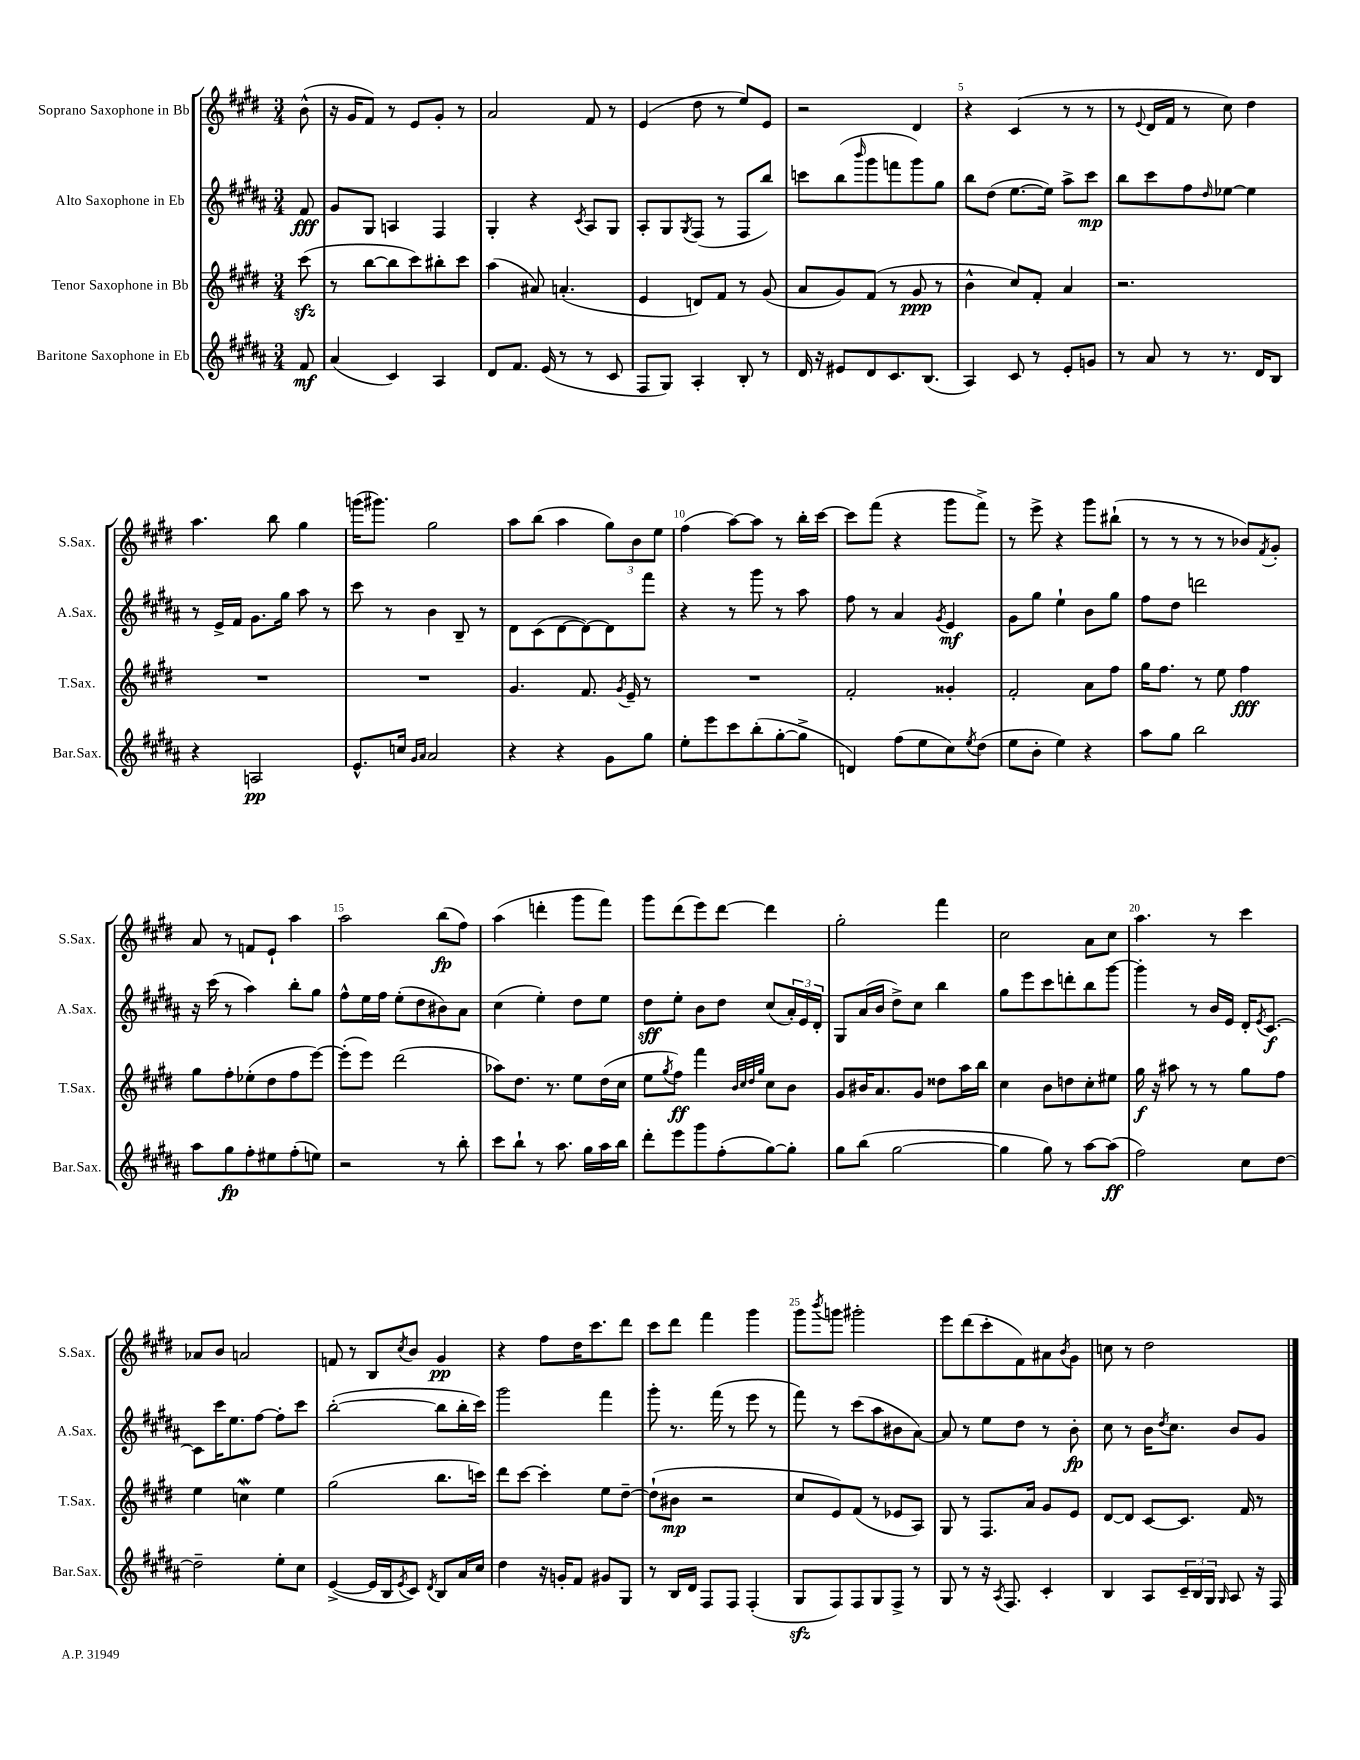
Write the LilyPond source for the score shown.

<<
\new StaffGroup <<
\new Staff = "s0" \with { instrumentName = "Soprano Saxophone in Bb" shortInstrumentName = "S.Sax." } {
    \clef treble \key e \major \numericTimeSignature \time 3/4 \partial 8
    b'8-^( |
    r16 gis'16 fis'8) r8 e'8 gis'8-. r8 |
    a'2 fis'8 r8 |
    e'4( dis''8 r8 e''8) e'8 |
    r2 dis'4 |
    r4 cis'4( r8 r8 |
    r8 \appoggiatura { e'8 } dis'16 fis'16 r8 cis''8) dis''4 |
    a''4. b''8 gis''4 |
    g'''16( gis'''8.) gis''2 |
    a''8 b''8( a''4 \tuplet 3/2 { gis''8) b'8 e''8 } |
    fis''4( a''8~) a''8 r8 b''16-. cis'''16~ |
    cis'''8 fis'''8( r4 gis'''8 fis'''8->) |
    r8 e'''8-> r4 gis'''8 bis''8-!( |
    r8 r8 r8 r8 bes'8) \acciaccatura { fis'8 } gis'8-. |
    a'8 r8 f'8 e'8-! a''4 |
    a''2 b''8\fp( fis''8) |
    a''4( d'''4-. gis'''8 fis'''8) |
    gis'''8 dis'''8( e'''8) dis'''8~ dis'''4 |
    gis''2-. fis'''4 |
    cis''2 a'8 cis''8 |
    a''4. r8 cis'''4 |
    aes'8 b'8 a'2 |
    f'8 r8 b8 \acciaccatura { cis''8 } b'8 gis'4\pp |
    r4 fis''8 dis''16 cis'''8. dis'''8 |
    cis'''8 dis'''8 fis'''4 gis'''4 |
    gis'''8 \acciaccatura { b'''8 } g'''8 gis'''2-. |
    e'''8 dis'''8( cis'''8-. fis'8) ais'8 \acciaccatura { b'8 } gis'8 |
    c''8 r8 dis''2 \bar "|." |
}
\new Staff = "s1" \with { instrumentName = "Alto Saxophone in Eb" shortInstrumentName = "A.Sax." } {
    \clef treble \key b \major \numericTimeSignature \time 3/4 \partial 8
    fis'8\fff |
    gis'8 gis8 a4 fis4 |
    gis4-. r4 \acciaccatura { cis'8 } ais8 gis8 |
    ais8-. gis8 \acciaccatura { gis8 } fis8( r8 fis8 b''8) |
    c'''8 b''8( \grace { b'''16 } gis'''8 f'''8 gis'''8) gis''8 |
    b''8 dis''8( e''8.~ e''16) ais''8-> cis'''8\mp |
    b''8 cis'''8 fis''8 \grace { dis''16 } ees''8~ ees''4 |
    r8 e'16-> fis'16 gis'8. gis''16 ais''8 r8 |
    cis'''8 r8 b'4 b8-- r8 |
    dis'8 cis'8( dis'8~ dis'8~) dis'8 fis'''8 |
    r4 r8 gis'''8 r8 ais''8 |
    fis''8 r8 ais'4 \acciaccatura { gis'8 } e'4\mf |
    gis'8 gis''8 e''4-! b'8 gis''8 |
    fis''8 dis''8 d'''2 |
    r16 cis'''16( r8 ais''4) b''8-. gis''8 |
    fis''8-^ e''16 fis''16 e''8-.( dis''8 bis'8) ais'8 |
    cis''4( e''4-.) dis''8 e''8 |
    dis''8\sff e''8-. b'8 dis''8 cis''8( \tuplet 3/2 { ais'16-.) e'16 dis'16-. } |
    gis8 ais'16( b'16 dis''8->) cis''8 b''4 |
    gis''8 e'''8 cis'''8 d'''8-. b''8 gis'''8~ |
    gis'''4-. r8 b'16 e'16 dis'16-. \acciaccatura { e'8 } cis'8.~\f |
    cis'8 cis'''16 e''8. fis''8~ fis''8-. cis'''8 |
    b''2~-.( b''8 b''16-. cis'''16) |
    gis'''2 fis'''4 |
    gis'''8-. r8. fis'''16( r8 e'''8 r8 |
    fis'''8) r8 cis'''8( ais''8 bis'8 ais'8~) |
    ais'8 r8 e''8 dis''8 r8 b'8-.\fp |
    cis''8 r8 b'16 \acciaccatura { dis''8 } cis''8. b'8 gis'8 \bar "|." |
}
\new Staff = "s2" \with { instrumentName = "Tenor Saxophone in Bb" shortInstrumentName = "T.Sax." } {
    \clef treble \key e \major \numericTimeSignature \time 3/4 \partial 8
    cis'''8\sfz( |
    r8 b''8~ b''8 cis'''8) bis''8-. cis'''8 |
    a''4( ais'8) a'4.-.( |
    e'4 d'8) fis'8 r8 gis'8( |
    a'8 gis'8) fis'8( r8 gis'8\ppp r8 |
    b'4-^ cis''8) fis'8-. a'4 |
    r2. |
    R2. |
    R2. |
    gis'4. fis'8. \acciaccatura { gis'8 } e'16-- r8 |
    R2. |
    fis'2-. gisis'4-. |
    fis'2-. a'8 fis''8 |
    gis''16 fis''8. r8 e''8 fis''4\fff |
    gis''8 fis''8-. ees''8-.( dis''8 fis''8 e'''8~) |
    e'''8-.( e'''8) dis'''2( |
    aes''8) dis''8. r8. e''8 dis''16( cis''16 |
    e''8 \acciaccatura { gis''8 } fis''8\ff) fis'''4 \grace { b'32 cis''32 dis''32 gis''32 } cis''8 b'8 |
    gis'8 bis'16 a'8. gis'8 disis''8 a''16 b''16 |
    cis''4 b'8 d''8 cis''8-. eis''8 |
    gis''16\f r16 ais''8 r8 r8 gis''8 fis''8 |
    e''4 c''4\mordent e''4 |
    gis''2( b''8. c'''16) |
    dis'''8 cis'''8~ cis'''4-. e''8 dis''8~-- |
    dis''8-!( bis'8\mp r2 |
    cis''8 e'8) fis'8( r8 ees'8 a8) |
    gis8 r8 fis8. a'16 gis'8 e'8 |
    dis'8~ dis'8 cis'8~ cis'8. fis'16 r8 \bar "|." |
}
\new Staff = "s3" \with { instrumentName = "Baritone Saxophone in Eb" shortInstrumentName = "Bar.Sax." } {
    \clef treble \key b \major \numericTimeSignature \time 3/4 \partial 8
    fis'8\mf |
    ais'4( cis'4) ais4 |
    dis'8 fis'8. e'16( r8 r8 cis'8 |
    fis8 gis8) ais4-. b8-. r8 |
    dis'16 r16 eis'8 dis'8 cis'8. b8.( |
    ais4) cis'8 r8 e'8-. g'8 |
    r8 ais'8 r8 r8. dis'16 b8 |
    r4 a2\pp |
    e'8.-^ c''16 \grace { gis'16 ais'16 } ais'2 |
    r4 r4 gis'8 gis''8 |
    e''8-. e'''8 cis'''8 b''8-.( gis''8~-. gis''8-> |
    d'4) fis''8( e''8 cis''8) \acciaccatura { e''8 } dis''8( |
    e''8 b'8-. e''4) r4 |
    ais''8 gis''8 b''2 |
    ais''8 gis''8\fp fis''8-. eis''8 fis''8-.( e''8) |
    r2 r8 b''8-. |
    cis'''8 b''8-! r8 ais''8. gis''16 ais''16 b''16 |
    dis'''8-. e'''8 gis'''8 fis''8-.( gis''8~) gis''8-. |
    gis''8 b''8( gis''2~ |
    gis''4 gis''8) r8 ais''8~ ais''8\ff( |
    fis''2) cis''8 dis''8~ |
    dis''2-- e''8-. cis''8 |
    e'4~->( e'16 b16 \acciaccatura { e'8 } cis'8) \acciaccatura { dis'8 } b8 ais'16 cis''16 |
    dis''4 r16 g'16-. fis'8 gis'8 gis8 |
    r8 b16 dis'16 fis8 fis8 fis4-.( |
    gis8\sfz fis8) fis8 gis8 fis8-> r8 |
    gis8 r8 r16 \acciaccatura { ais8 } fis8. cis'4-. |
    b4 ais8 \tuplet 3/2 { cis'16-- b16 gis16 } \grace { gis16 } ais8 r16 fis16 \bar "|." |
}
>>
>>
\layout { \context { \Score \override BarNumber.break-visibility = ##(#f #t #t) barNumberVisibility = #(every-nth-bar-number-visible 5) } }
